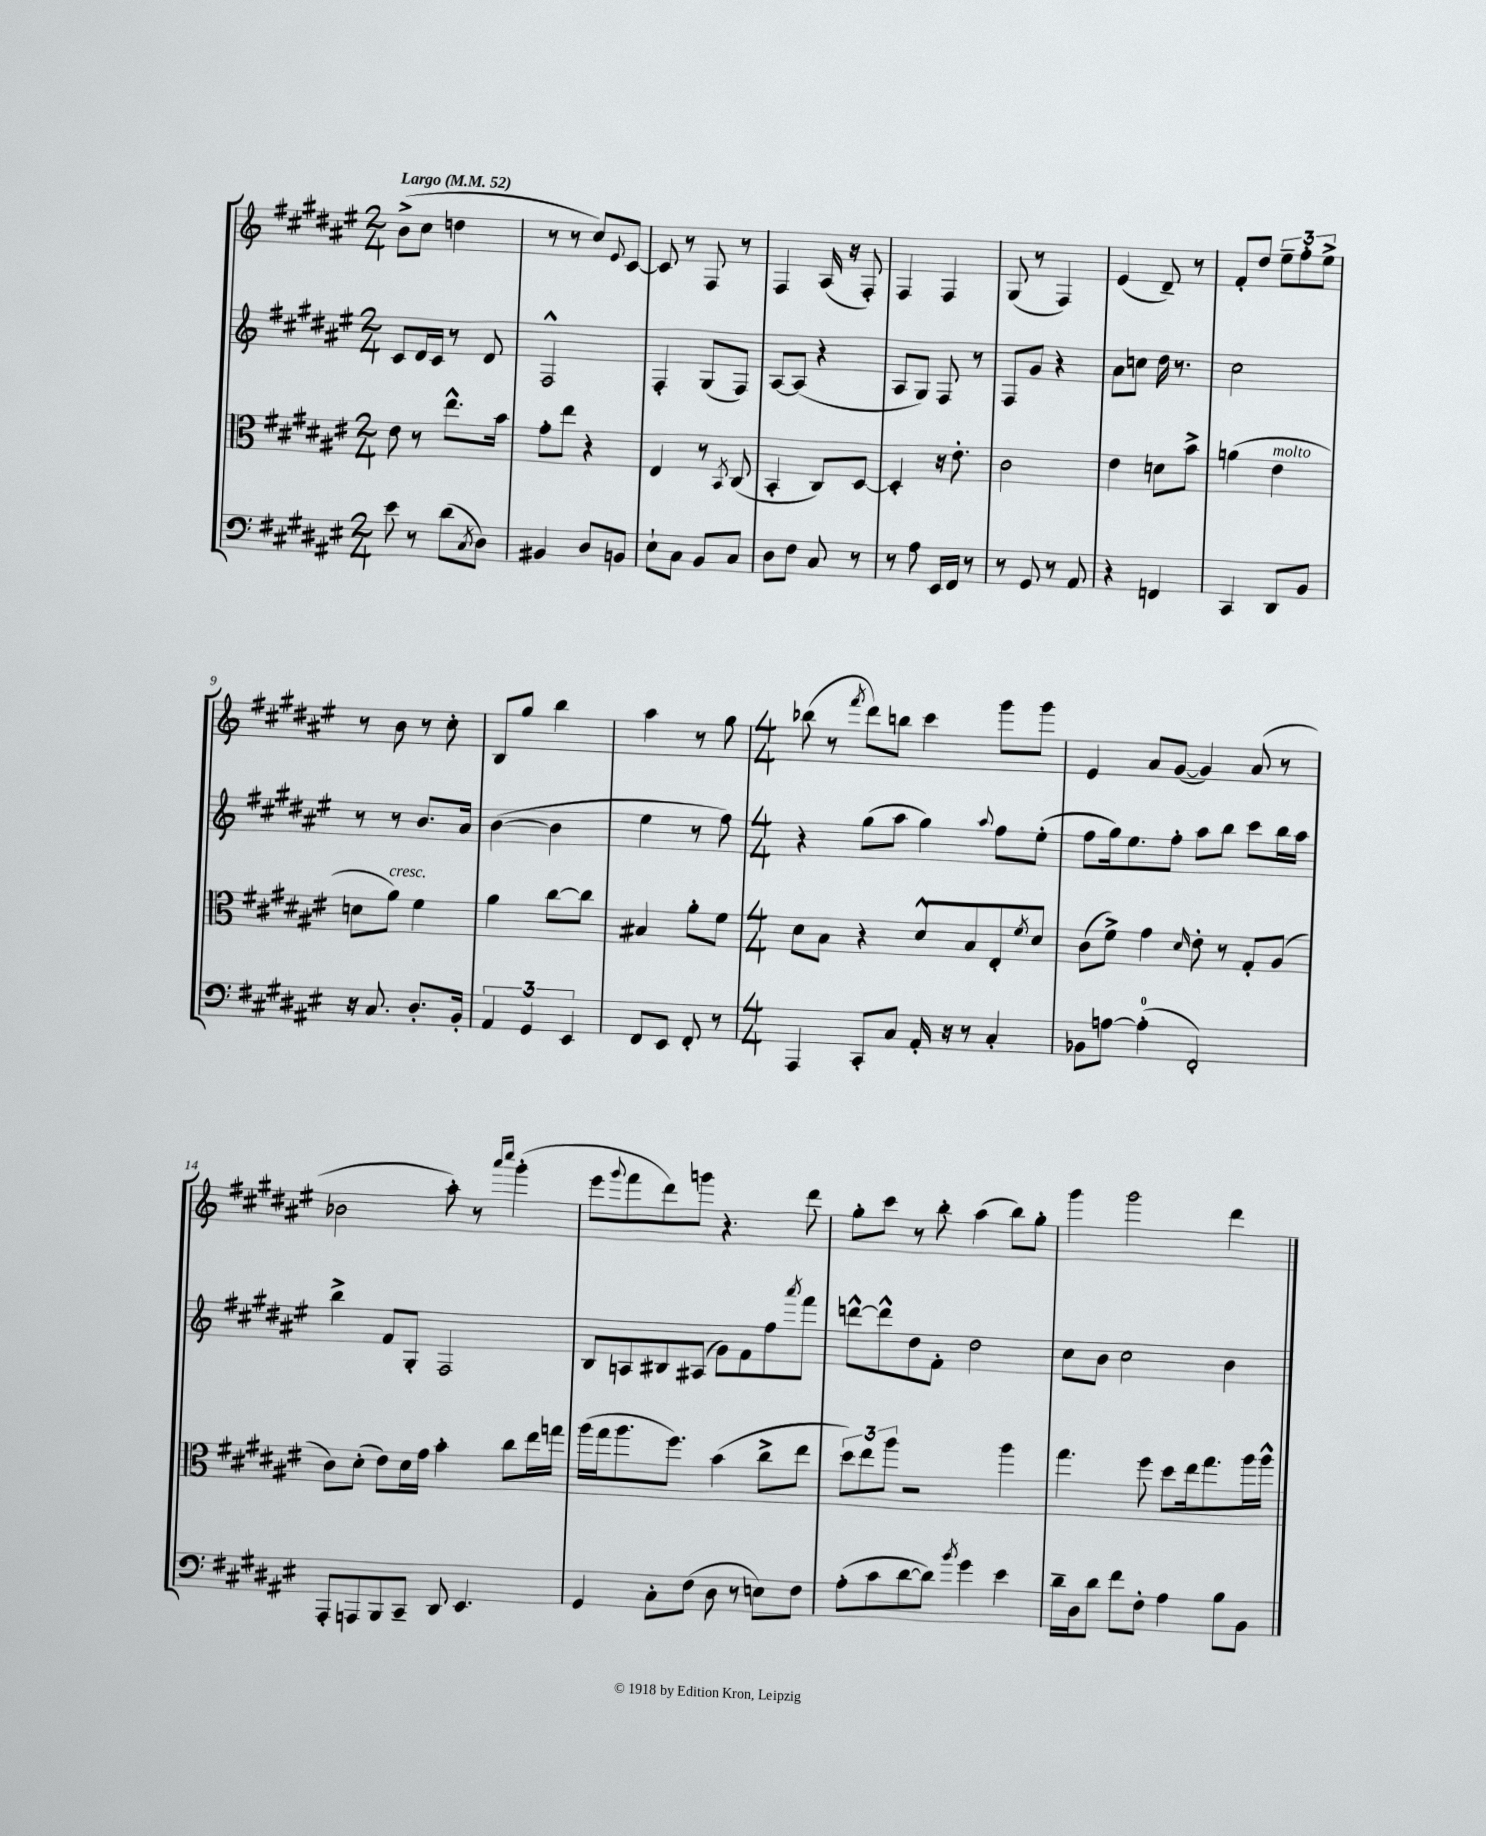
<<
\new StaffGroup <<
\new Staff = "s0" {
    \clef treble \key fis \major \numericTimeSignature \time 2/4 \tempo "Largo" 4 = 52
    b'8->( cis''8 d''4 |
    r8 r8 cis''8) \appoggiatura { eis'8 } cis'8~ |
    cis'8 r8 fis8 r8 |
    fis4 ais16( r16 fis8-.) |
    fis4 fis4 |
    gis8( r8 fis4) |
    eis'4( dis'8--) r8 |
    fis'8-. dis''8 \tuplet 3/2 { eis''8-- fis''8-. eis''8-> } |
    r8 b'8 r8 cis''8-. |
    b8 gis''8 b''4 |
    ais''4 r8 gis''8 |
    \numericTimeSignature \time 4/4 bes''8( r8 \acciaccatura { fis'''8 } dis'''8) b''8 cis'''4 gis'''8 gis'''8 |
    eis'4 ais'8 gis'8~( gis'4) ais'8( r8 |
    bes'2 ais''8-.) r8 \grace { ais'''16 cis''''16 } gis'''4-.( |
    eis'''8 \appoggiatura { gis'''8 } fis'''8 dis'''8) g'''8 r4. dis'''8 |
    gis''8-. cis'''8 r8 b''8-. ais''4( b''8) gis''8-. |
    gis'''4 gis'''2 dis'''4 \bar "|." |
}
\new Staff = "s1" {
    \clef treble \key fis \major \numericTimeSignature \time 2/4
    cis'8 dis'16 cis'16 r8 dis'8 |
    fis2-^ |
    fis4-. gis8( fis8) |
    ais8~ ais8( r4 |
    ais8 gis8) fis8 r8 |
    fis8 gis'8 r4 |
    ais'8 c''8 dis''16 r8. |
    cis''2 |
    r8 r8 b'8. ais'16 |
    b'4~( b'4 |
    eis''4 r8 fis''8) |
    \numericTimeSignature \time 4/4 r4 gis''8( ais''8 gis''4) \appoggiatura { ais''8 } fis''8 eis''8-.( |
    fis''8 gis''16) eis''8. fis''8-. ais''8 b''8 cis'''8 b''16 ais''16 |
    b''4-> fis'8 gis8-. fis2 |
    b8 a8 bis8 ais8( gis'8) fis'8 fis''8 \acciaccatura { ais'''8 } fis'''8 |
    d'''8~-^ d'''8-^ dis''8 fis'8-. dis''2 |
    cis''8 b'8 cis''2 b'4 \bar "|." |
}
\new Staff = "s2" {
    \clef alto \key fis \major \numericTimeSignature \time 2/4
    eis'8 r8 eis''8.-^ b'16 |
    gis'8-. eis''8 r4 |
    eis4 r8 \acciaccatura { b,8 } cis8( |
    b,4-. cis8) dis8~ |
    dis4-. r16 eis'8.-. |
    cis'2 |
    eis'4 d'8 b'8-> |
    a'4( eis'4^\markup { \italic "molto" } |
    d'8 ais'8^\markup { \italic "cresc." }) fis'4 |
    ais'4 cis''8~ cis''8 |
    bis4 ais'8-. fis'8 |
    \numericTimeSignature \time 4/4 dis'8 b8 r4 dis'8-^ b8 eis8-. \acciaccatura { fis'8 } dis'8 |
    cis'8( fis'8->) gis'4 \grace { dis'16 } eis'8-. r8 gis8-. ais8( |
    cis'8) dis'8-.( eis'8) dis'16 gis'16 b'4-. cis''8 eis''16 g''16 |
    ais''16( gis''16 ais''8. fis''8.) b'4( cis''8-> eis''8 |
    \tuplet 3/2 { dis''8) eis''8 ais''8 } r2 ais''4 |
    gis''4. fis''8 dis''8 eis''16 gis''8. ais''16 ais''16-^ \bar "|." |
}
\new Staff = "s3" {
    \clef bass \key fis \major \numericTimeSignature \time 2/4
    eis'8 r8 dis'8( \acciaccatura { cis8 } dis8) |
    bis,4 dis8 b,8 |
    eis8-! cis8 b,8 cis8 |
    dis8 fis8 cis8 r8 |
    r8 ais8 eis,16 fis,16 r8 |
    r8 gis,8 r8 ais,8 |
    r4 f,4 |
    cis,4 dis,8 b,8 |
    r16 cis8. dis8.-. b,16-. |
    \tuplet 3/2 { ais,4 gis,4 eis,4 } |
    fis,8 eis,8 fis,8-. r8 |
    \numericTimeSignature \time 4/4 ais,,4 cis,8-. cis8 ais,16-. r16 r8 cis4-. |
    bes,8 a8~ a4-0-.( fis,2-.) |
    ais,,8-. a,,8 b,,8 cis,8-- dis,8 eis,4. |
    gis,4 cis8-. fis8( dis8 r8 e8) fis8 |
    ais8-.( cis'8 dis'8~ dis'8) \acciaccatura { b'8 } gis'4 eis'4 |
    dis'16-- dis16 dis'8 fis'8 fis8-. ais4 b8 b,8 \bar "|." |
}
>>
>>
